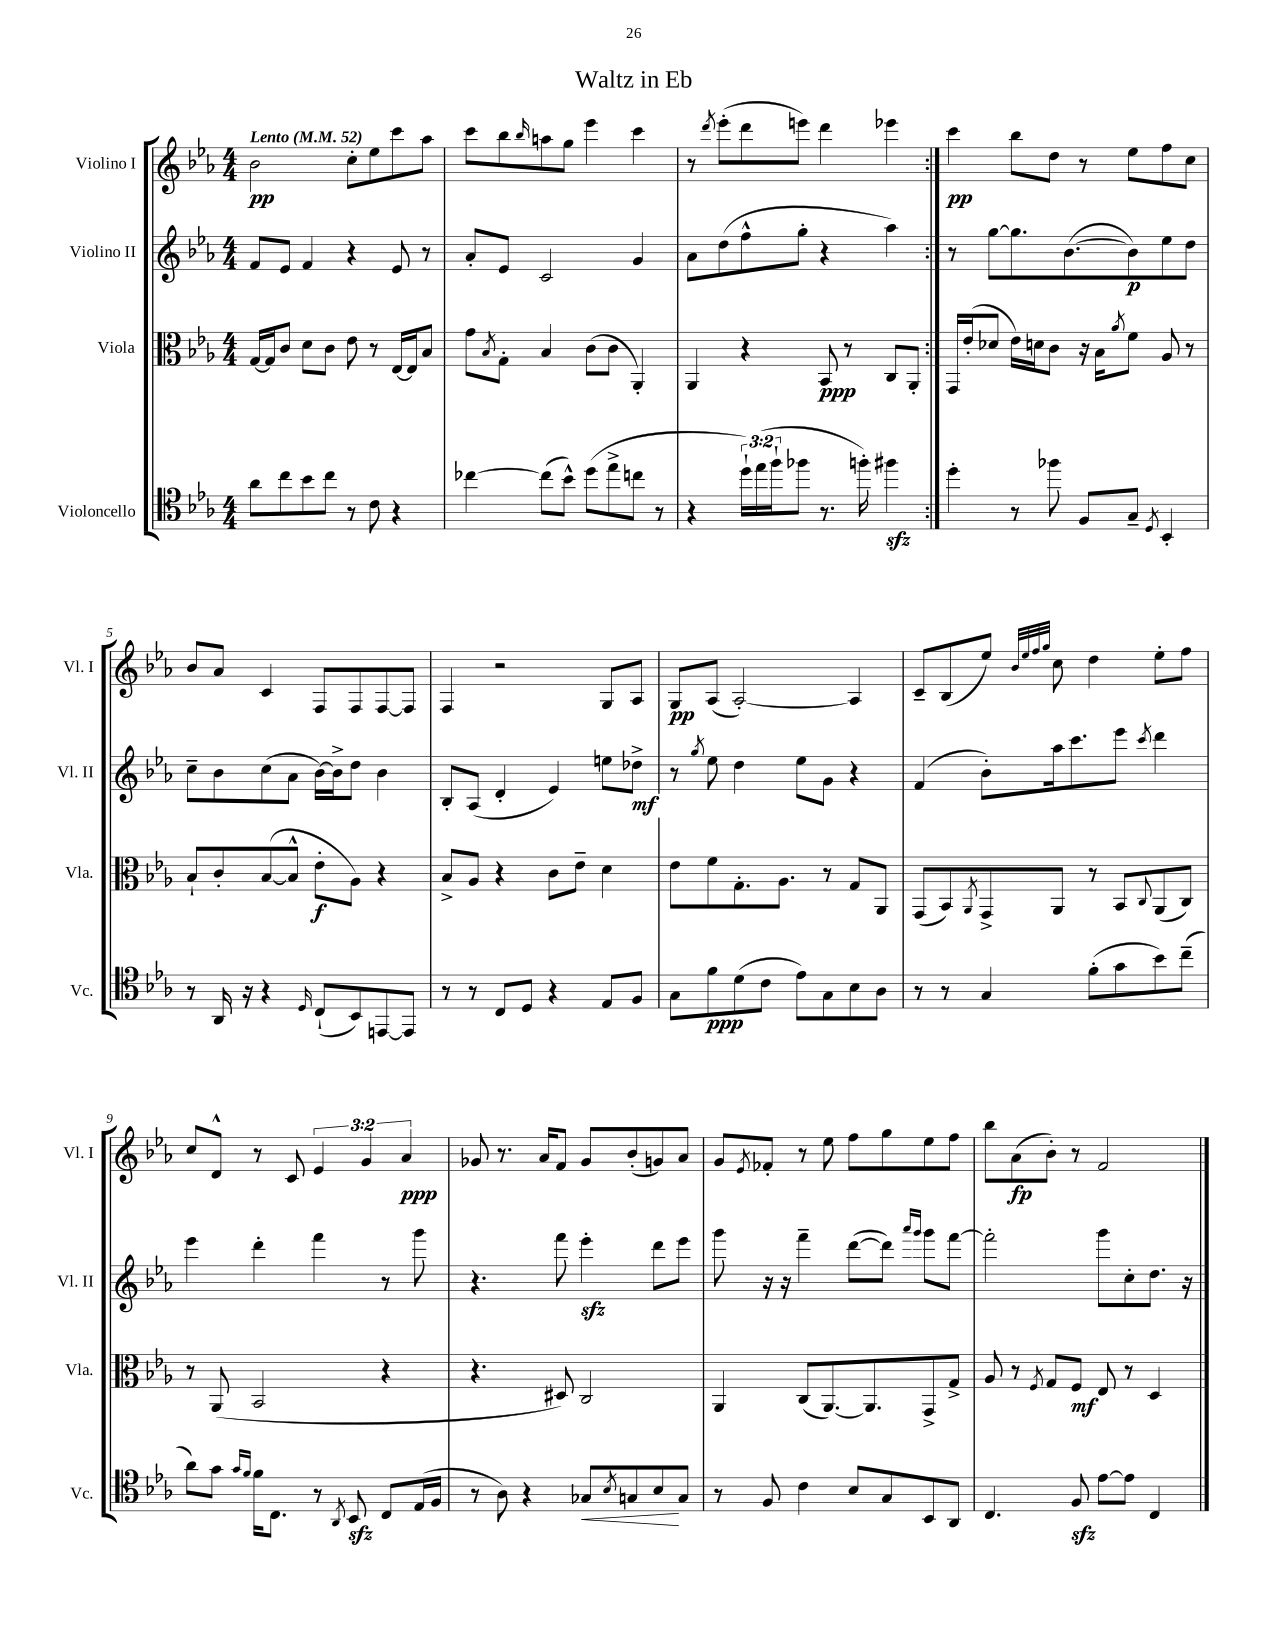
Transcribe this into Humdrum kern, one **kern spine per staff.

**kern	**dynam	**kern	**dynam	**kern	**dynam	**kern	**dynam
*part4	*part4	*part3	*part3	*part2	*part2	*part1	*part1
*staff4	*staff4	*staff3	*staff3	*staff2	*staff2	*staff1	*staff1
*I"Violoncello	*	*I"Viola	*	*I"Violino II	*	*I"Violino I	*
*I'Vc.	*	*I'Vla.	*	*I'Vl. II	*	*I'Vl. I	*
*clefC4	*	*clefC3	*	*clefG2	*	*clefG2	*
*k[b-e-a-]	*	*k[b-e-a-]	*	*k[b-e-a-]	*	*k[b-e-a-]	*
*M4/4	*	*M4/4	*	*M4/4	*	*M4/4	*
*MM52	*	*MM52	*	*MM52	*	*MM52	*
=1	=1	=1	=1	=1	=1	=1	=1
!	!	!	!	!	!	!LO:TX:a:B:t=Lento	!
8a-\L	.	[16G/LL	.	8f/L	.	2b-\	pp
.	.	16G/J]	.	.	.	.	.
8cc\	.	8c/J	.	8e-/J	.	.	.
8b-\	.	8d\L	.	4f/	.	.	.
8cc\J	.	8c\J	.	.	.	.	.
8r	.	8e-\	.	4r	.	8cc'\L	.
8c\	.	8r	.	.	.	8ee-\	.
4r	.	[16E-/LL	.	8e-/	.	8ccc\	.
.	.	16E-/J]	.	.	.	.	.
.	.	8B-/J	.	8r	.	8aa-\J	.
=2	=2	=2	=2	=2	=2	=2	=2
[4cc-X\	.	8g\L	.	8a-'/L	.	8ccc\L	.
.	.	8qB-/	.	.	.	.	.
.	.	8G'\J	.	8e-/J	.	8bb-\	.
.	.	.	.	.	.	16qqbb-/	.
(8cc-\L]	.	4B-/	.	2c/	.	8aan\	.
8b-^^\J)	.	.	.	.	.	8gg\J	.
(8dd\L	.	(8c\L	.	.	.	4eee-\	.
8ee-^\	.	8c\J	.	.	.	.	.
8ccn\J	.	4AA-'/)	.	4g/	.	4ccc\	.
8r	.	.	.	.	.	.	.
=3	=3	=3	=3	=3	=3	=3	=3
4r	.	4AA-/	.	8a-\L	.	8r	.
.	.	.	.	.	.	8qddd/	.
.	.	.	.	(8dd\	.	(8eee-'\L	.
24dd`\LL)	.	4r	.	8ff^^\	.	8ddd\	.
(24ee-\	.	.	.	.	.	.	.
24ff`\J	.	.	.	.	.	.	.
8ff-X\J	.	.	.	8gg'\J	.	8eeen\J)	.
8.r	.	8BB-/	ppp	4r	.	4ddd\	.
.	.	8r	.	.	.	.	.
16ffn'\)	.	.	.	.	.	.	.
4ff#Xzz\	.	8C/L	.	4aa-\)	.	4eee-X\	.
.	.	8AA-'/J	.	.	.	.	.
=4:|!	=4:|!	=4:|!	=4:|!	=4:|!	=4:|!	=4:|!	=4:|!
4dd'\	.	16GG/LL	.	8r	.	4ccc\	pp
.	.	(16e-'/J	.	.	.	.	.
.	.	8d-X/J	.	[8gg\L	.	.	.
8r	.	16e-\LL)	.	8.gg\]	.	8bb-\L	.
.	.	16dn\J	.	.	.	.	.
8ff-X\	.	8c\J	.	.	.	8dd\J	.
.	.	.	.	([8.b-\	.	.	.
8F/L	.	16r	.	.	.	8r	.
.	.	16B-\KL	.	.	.	.	.
.	.	8qa-/	.	.	.	.	.
8G~/J	.	8f\J	.	8b-\])	p	8ee-\L	.
8qD/	.	.	.	.	.	.	.
4BB-'/	.	8A-/	.	8ee-\	.	8ff\	.
.	.	8r	.	8dd\J	.	8cc\J	.
!!LO:LB:g=z
=5	=5	=5	=5	=5	=5	=5	=5
8r	.	8B-`/L	.	8cc~\L	.	8b-/L	.
16AA-/	.	8c'/	.	8b-\	.	8a-/J	.
16r	.	.	.	.	.	.	.
4r	.	([8B-/	.	(8cc\	.	4c/	.
.	.	8B-^^/J]	.	8a-\J	.	.	.
16qqD/	.	.	.	.	.	.	.
(8C`/L	.	8e-'\L	f	[16b-\LL)	.	8F/L	.
.	.	.	.	16b-^\J]	.	.	.
8BB-/)	.	8A-\J)	.	8dd\J	.	8F/	.
[8EEn/	.	4r	.	4b-\	.	[8F/	.
8EE/J]	.	.	.	.	.	8F/J]	.
=6	=6	=6	=6	=6	=6	=6	=6
8r	.	8B-^/L	.	8B-'/L	.	4F/	.
8r	.	8A-/J	.	(8A-/J	.	.	.
8C/L	.	4r	.	4d'/	.	2r	.
8D/J	.	.	.	.	.	.	.
4r	.	8c\L	.	4e-/)	.	.	.
.	.	8e-~\J	.	.	.	.	.
8E-/L	.	4d\	.	8een\L	.	8G/L	.
8F/J	.	.	.	8dd-X^\J	mf	8A-/J	.
=7	=7	=7	=7	=7	=7	=7	=7
8G\L	.	8e-\L	.	8r	.	8G/L	pp
.	.	.	.	8qgg/	.	.	.
8f\	ppp	8f\	.	8ee-\	.	(8A-/J	.
(8d\	.	8.G'\	.	4dd\	.	[2A-'/)	.
8c\J	.	.	.	.	.	.	.
.	.	8.A-\J	.	.	.	.	.
8e-\L)	.	.	.	8ee-\L	.	.	.
8G\	.	8r	.	8g\J	.	.	.
8B-\	.	8G/L	.	4r	.	4A-/]	.
8A-\J	.	8AA-/J	.	.	.	.	.
=8	=8	=8	=8	=8	=8	=8	=8
8r	.	(8GG/L	.	(4f/	.	8c~/L	.
8r	.	8BB-/)	.	.	.	(8B-/	.
.	.	8qAA-/	.	.	.	.	.
4G/	.	8GG^/	.	8b-'\L)	.	8ee-/J)	.
.	.	.	.	.	.	32qqb-/LLL	.
.	.	.	.	.	.	32qqee-/	.
.	.	.	.	.	.	32qqff/	.
.	.	.	.	.	.	32qqgg/JJJ	.
.	.	8AA-/J	.	16aa-\k	.	8cc\	.
.	.	.	.	8.ccc\	.	.	.
(8f'\L	.	8r	.	.	.	4dd\	.
8g\	.	8BB-/L	.	8eee-\J	.	.	.
.	.	8qqC/	.	8qccc/	.	.	.
8b-\)	.	(8AA-/	.	4ddd\	.	8ee-'\L	.
(8cc~\J	.	8C/J)	.	.	.	8ff\J	.
!!LO:LB:g=z
=9	=9	=9	=9	=9	=9	=9	=9
8a-\L)	.	8r	.	4eee-\	.	8cc/L	.
8g\J	.	(8AA-/	.	.	.	8d^^/J	.
16qqg/LL	.	.	.	.	.	.	.
16qqf/JJ	.	.	.	.	.	.	.
16f\KL	.	2BB-/	.	4ddd'\	.	8r	.
8.C\J	.	.	.	.	.	.	.
.	.	.	.	.	.	8c/	.
8r	.	.	.	4fff\	.	6e-/	.
8qAA-/	.	.	.	.	.	.	.
8BB-zz/	.	.	.	.	.	.	.
.	.	.	.	.	.	6g/	.
8C/L	.	4r	.	8r	.	.	.
.	.	.	.	.	.	6a-/	ppp
(16E-/L	.	.	.	8ggg\	.	.	.
16F/JJ	.	.	.	.	.	.	.
=10	=10	=10	=10	=10	=10	=10	=10
8r	.	4.r	.	4.r	.	8g-X/	.
8A-\)	.	.	.	.	.	8.r	.
4r	.	.	.	.	.	.	.
.	.	.	.	.	.	16a-/KL	.
.	.	8D#X/)	.	8fff\	.	8f/J	.
!	!LO:HP:b	!	!	!	!	!	!
8G-X/L	<	2C/	.	4eee-zz'\	.	8g-/L	.
8qB-/	.	.	.	.	.	.	.
8Gn/	.	.	.	.	.	(8b-'/	.
8B-/	.	.	.	8ddd\L	.	8gn/)	.
8G/J	[	.	.	8eee-\J	.	8a-/J	.
=11	=11	=11	=11	=11	=11	=11	=11
8r	.	4AA-/	.	8ggg\	.	8g/L	.
.	.	.	.	.	.	8qe-/	.
8F/	.	.	.	16r	.	8f-X'/J	.
.	.	.	.	16r	.	.	.
4c\	.	(8C/L	.	4fff~\	.	8r	.
.	.	[8.AA-/)	.	.	.	8ee-\	.
8B-/L	.	.	.	([8ddd\L	.	8ff\L	.
.	.	8.AA-/]	.	.	.	.	.
8G/	.	.	.	8ddd\J])	.	8gg\	.
.	.	.	.	16qqaaa-/LL	.	.	.
.	.	.	.	16qqggg/JJ	.	.	.
8BB-/	.	8GG^/	.	8ggg\L	.	8ee-\	.
8AA-/J	.	8G^/J	.	[8fff\J	.	8ff\J	.
=12	=12	=12	=12	=12	=12	=12	=12
4.C/	.	8A-/	.	2fff'\]	.	8bb-\L	.
.	.	8r	.	.	.	(8a-\	fp
.	.	8qF/	.	.	.	.	.
.	.	8G/L	.	.	.	8b-'\J)	.
8Fzz/	.	8F/J	mf	.	.	8r	.
[8e-\L	.	8E-/	.	8ggg\L	.	2f/	.
8e-\J]	.	8r	.	8cc'\	.	.	.
4C/	.	4D/	.	8.dd\J	.	.	.
.	.	.	.	16r	.	.	.
==	==	==	==	==	==	==	==
*-	*-	*-	*-	*-	*-	*-	*-
